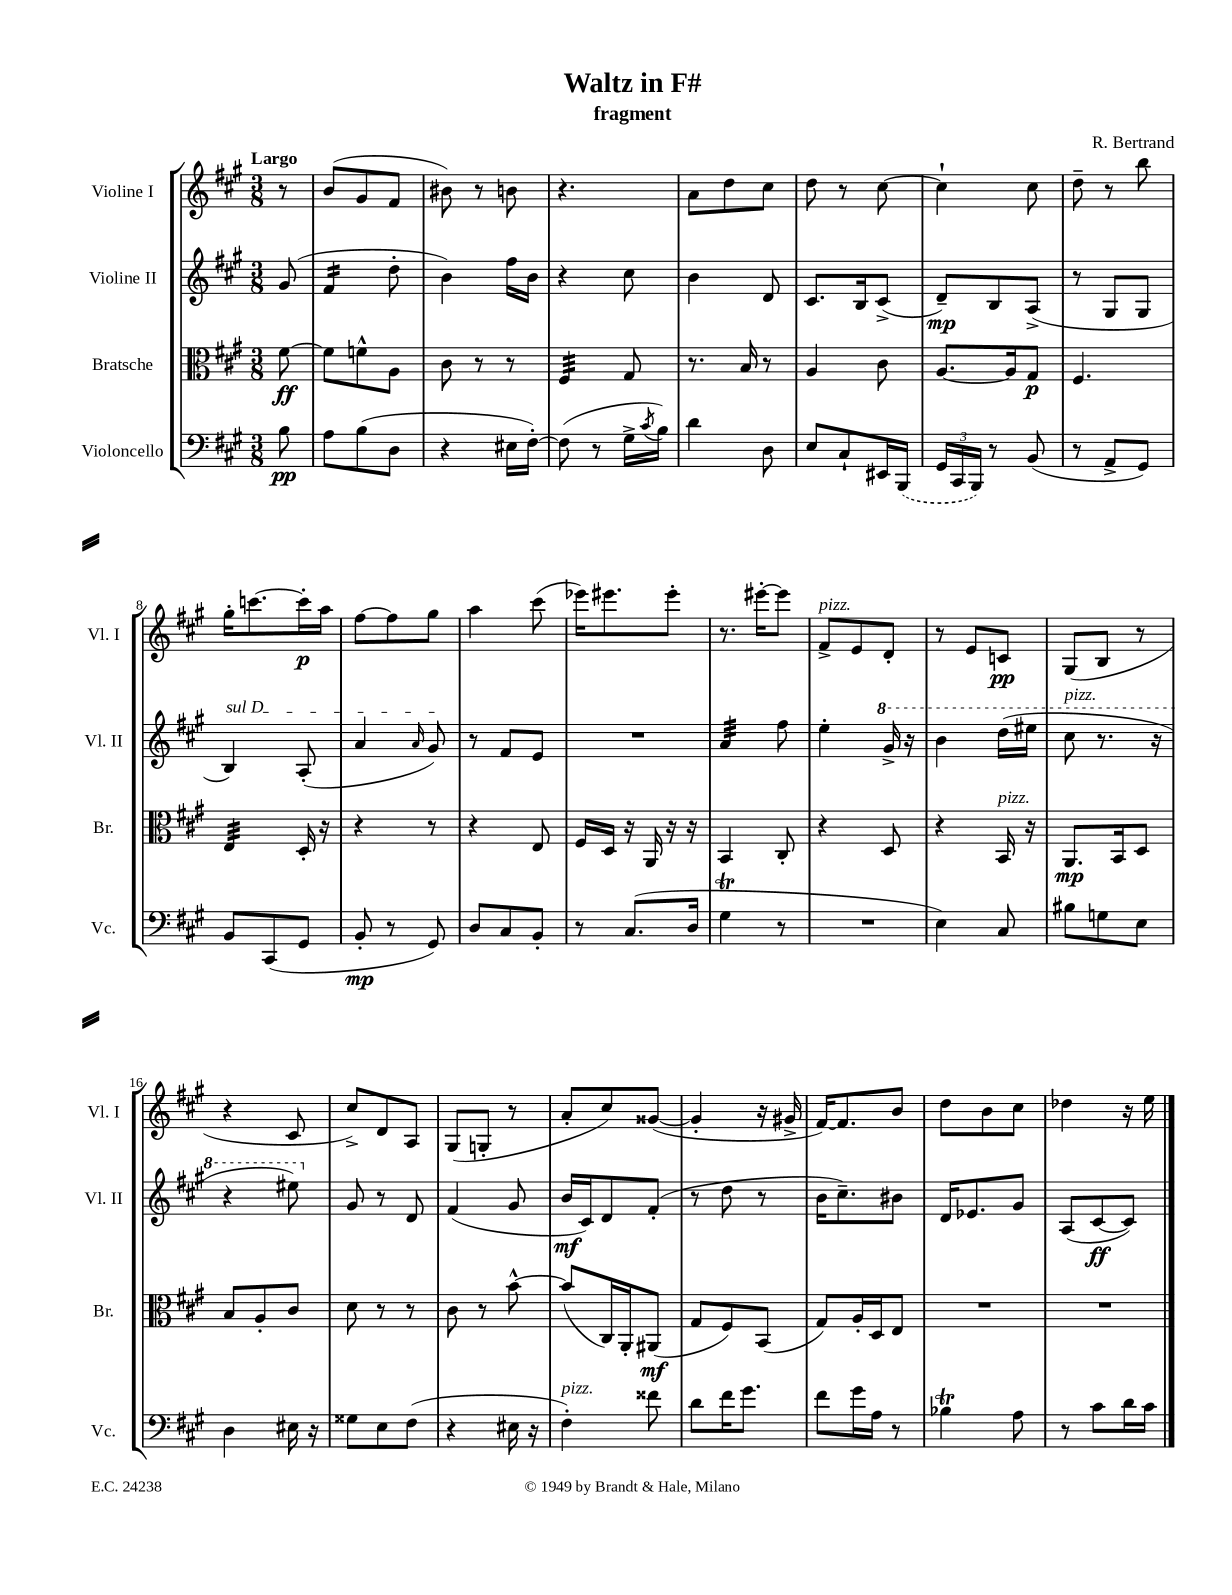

**kern	**kern	**kern	**kern
*staff4	*staff3	*staff2	*staff1
*clefF4	*clefC3	*clefG2	*clefG2
*k[f#c#g#]	*k[f#c#g#]	*k[f#c#g#]	*k[f#c#g#]
*M3/8	*M3/8	*M3/8	*M3/8
8B	[8f#	(8g#	8r
=	=	=	=
8A	8f#]	4f#	(8b
(8B	8f^^	.	8g#
8D	8A	8dd'	8f#
=	=	=	=
4r	8c#	4b)	8b#)
.	8r	.	8r
16E#	8r	16ff#	8b
[16F#')	.	16b	.
=	=	=	=
(8F#]	4F#	4r	4.r
8r	.	.	.
16G#^	8G#	8cc#	.
8qc#	.	.	.
16B)	.	.	.
=	=	=	=
4d	8.r	4b	8a
.	.	.	8dd
.	16B	.	.
8D	8r	8d	8cc#
=	=	=	=
8E	4A	8.c#	8dd
8C#`	.	.	8r
.	.	16B	.
16EE#	8c#	(8c#^	[8cc#
(16BBB	.	.	.
=	=	=	=
24GG#	[8.A	8d~)	4cc#`]
24CC#	.	.	.
24BBB)	.	.	.
8r	.	8B	.
.	16A]	.	.
(8BB	8G#	(8A^	8cc#
=	=	=	=
8r	4.F#	8r	8dd~
8AA^	.	8G#	8r
8GG#)	.	8G#	8bb
=	=	=	=
8BB	4E	4B)	16gg#'
.	.	.	[8.ccc
(8CC#	.	.	.
8GG#	16D'	(8A'	16ccc']
.	16r	.	16aa
=	=	=	=
8BB'	4r	4a	[8ff#
8r	.	.	8ff#]
.	.	16qqa	.
8GG#)	8r	8g#)	8gg#
=	=	=	=
8D	4r	8r	4aa
8C#	.	8f#	.
8BB'	8E	8e	(8ccc#
=	=	=	=
8r	16F#	4.r	16eee-)
.	16D	.	8.eee#
(8.C#	16r	.	.
.	16AA	.	.
.	16r	.	8eee#'
16D	16r	.	.
=	=	=	=
4G#	4BB	4a	8.r
.	.	.	[16eee#'
8r	8C#'	8ff#	8eee#]
=	=	=	=
4.r	4r	4ee'	8f#^
.	.	.	8e
.	8D	16gg#^	8d'
.	.	16r	.
=	=	=	=
4E)	4r	4bb	8r
.	.	.	8e
8C#	16BB	(16ddd	8c
.	16r	16eee#	.
=	=	=	=
8B#	8.AA	8ccc#	(8G#
8G	.	8.r	8B
.	16BB	.	.
8E	8D	.	8r
.	.	16r	.
=	=	=	=
4D	8B	4r	4r
.	8A'	.	.
16E#	8c#	8eee#)	8c#
16r	.	.	.
=	=	=	=
8G##	8d	8g#	8cc#^)
8E	8r	8r	8d
(8F#	8r	8d	8A
=	=	=	=
4r	8c#	(4f#	(8G#
.	8r	.	8G'
16E#	[8b^^	8g#	8r
16r	.	.	.
=	=	=	=
4F#')	(8b]	16b	8a'
.	.	16c#)	.
.	16C#)	8d	8cc#)
.	16AA'	.	.
8f##	(8AA#	(8f#'	([8g##
=	=	=	=
8d	8G#	8r	4g##']
16f#	8F#)	8dd	.
8.g#	.	.	.
.	(8BB	8r	16r
.	.	.	16g#^
=	=	=	=
8f#	8G#)	16b	[16f#)
.	.	8.cc#~)	8.f#]
16g#	16A'	.	.
16A	16D	.	.
8r	8E	8b#	8b
=	=	=	=
4B-	4.r	16d	8dd
.	.	8.e-	.
.	.	.	8b
8A	.	8g#	8cc#
=	=	=	=
8r	4.r	(8A	4dd-
8c#	.	[8c#	.
16d	.	8c#])	16r
16c#	.	.	16ee
==	==	==	==
*-	*-	*-	*-
